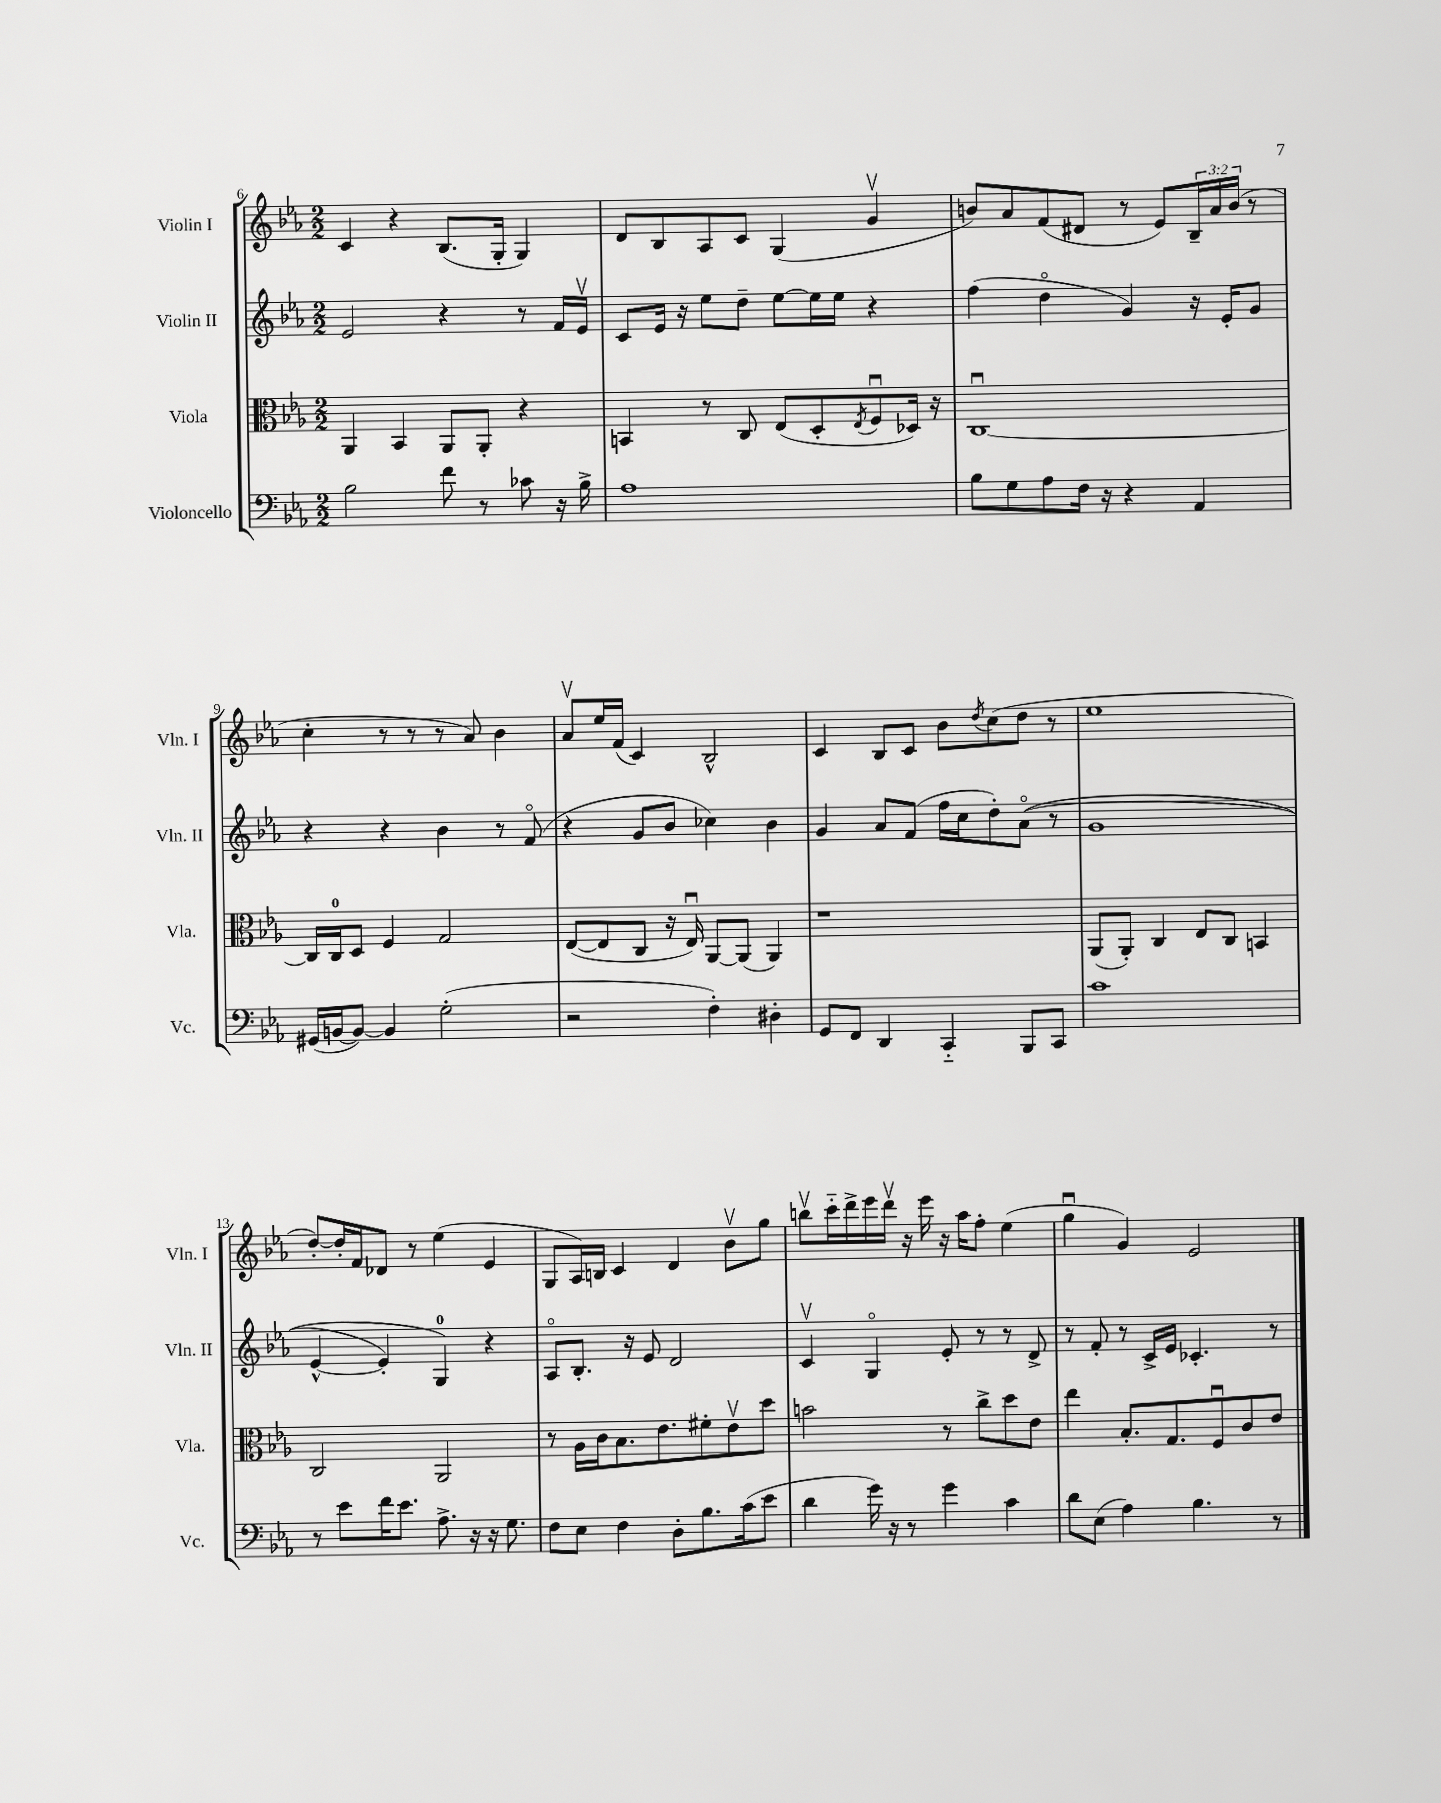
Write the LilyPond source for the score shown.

<<
\new StaffGroup <<
\new Staff = "s0" \with { instrumentName = "Violin I" shortInstrumentName = "Vln. I" } {
    \clef treble \key ees \major \numericTimeSignature \time 2/2 \override Staff.TupletNumber.text = #tuplet-number::calc-fraction-text
    c'4 r4 bes8.( g16-. g4) |
    d'8 bes8 aes8 c'8 g4( g'4\upbow |
    b'8) aes'8 f'8( dis'8 r8 ees'8) \tuplet 3/2 { bes16-- aes'16 b'16( } r8 |
    c''4-. r8 r8 r8 aes'8) bes'4 |
    aes'8\upbow ees''16 f'16( c'4) bes2-^ |
    c'4 bes8 c'8 bes'8 \acciaccatura { d''8 } c''8( d''8 r8 |
    ees''1 |
    d''8~-.) d''16-. f'16 des'8 r8 ees''4( ees'4 |
    g8 aes16) b16 c'4 d'4 bes'8\upbow g''8 |
    b''8\upbow c'''16-_ d'''16-> ees'''16 d'''16\upbow r16 ees'''16 r16 aes''16 f''8-. ees''4( |
    g''4\downbow g'4) ees'2 \bar "|." |
}
\new Staff = "s1" \with { instrumentName = "Violin II" shortInstrumentName = "Vln. II" } {
    \clef treble \key ees \major \numericTimeSignature \time 2/2
    ees'2 r4 r8 f'16 ees'16\upbow |
    c'8 ees'16 r16 ees''8 d''8-- ees''8~ ees''16 ees''16 r4 |
    f''4( d''4\flageolet g'4) r16 ees'16-. g'8 |
    r4 r4 bes'4 r8 f'8\flageolet( |
    r4 g'8 bes'8 ces''4) bes'4 |
    g'4 aes'8 f'8( f''16 c''16 d''8-.) aes'8\flageolet(\( r8 |
    g'1 |
    ees'4~-^ ees'4-.) g4-0\) r4 |
    aes8\flageolet bes8.-. r16 ees'8 d'2 |
    c'4\upbow g4\flageolet ees'8-. r8 r8 d'8-> |
    r8 f'8-. r8 c'16-> ees'16 ces'4.-. r8 \bar "|." |
}
\new Staff = "s2" \with { instrumentName = "Viola" shortInstrumentName = "Vla." } {
    \clef alto \key ees \major \numericTimeSignature \time 2/2
    aes,4 bes,4 aes,8 aes,8-. r4 |
    b,4 r8 c8 ees8( d8-. \acciaccatura { ees8 } f8\downbow des16) r16 |
    c1~\downbow |
    c16 c16-0 d8 f4 g2 |
    ees8~( ees8 c8 r16 ees16\downbow) aes,8~ aes,8( aes,4) |
    r1 |
    aes,8( aes,8-.) c4 ees8 c8 b,4 |
    c2 aes,2 |
    r8 aes16 c'16 bes8. ees'8. fis'8-. ees'8\upbow d''8 |
    b'2 r8 c''8-> d''8 ees'8 |
    ees''4 bes8.-. g8. f8\downbow c'8 ees'8 \bar "|." |
}
\new Staff = "s3" \with { instrumentName = "Violoncello" shortInstrumentName = "Vc." } {
    \clef bass \key ees \major \numericTimeSignature \time 2/2
    bes2 f'8 r8 ces'8 r16 bes16-> |
    aes1 |
    bes8 g8 aes8 f16 r16 r4 aes,4 |
    gis,16( b,16~ b,8~) b,4 g2-.( |
    r2 f4-.) dis4-. |
    g,8 f,8 d,4 c,4-_ bes,,8 c,8 |
    c'1 |
    r8 ees'8 f'16 ees'8. aes8.-> r16 r16 g8. |
    f8 ees8 f4 d8-. bes8. c'16( ees'8 |
    d'4 g'16) r16 r8 g'4 c'4 |
    d'8 ees8( aes4) bes4. r8 \bar "|." |
}
>>
>>
\layout { \context { \Score currentBarNumber = #6 } }
